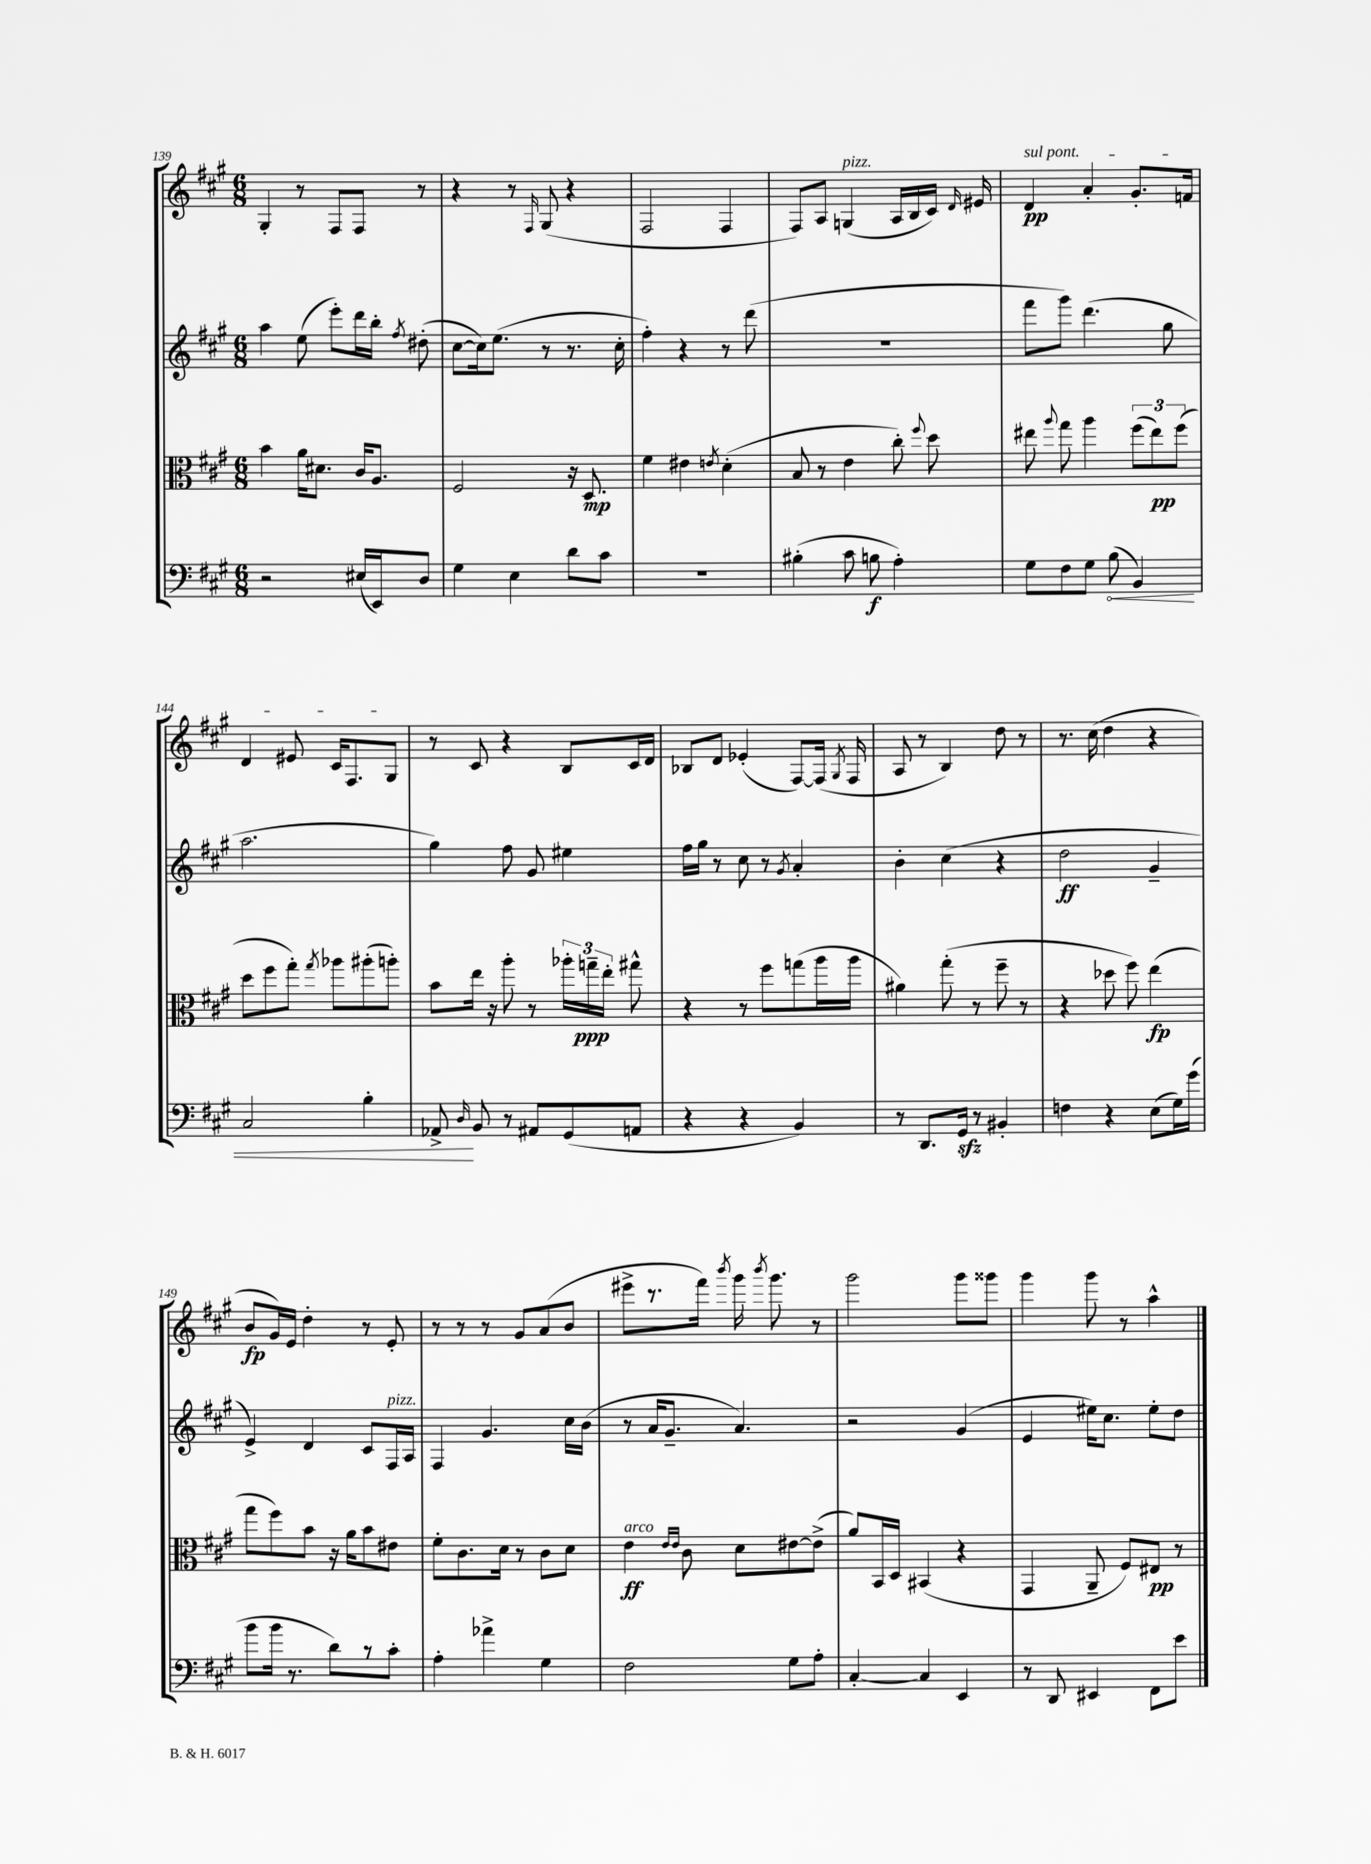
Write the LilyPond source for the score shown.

<<
\new StaffGroup <<
\new Staff = "s0" {
    \clef treble \key a \major \numericTimeSignature \time 6/8
    \autoBeamOff gis4-. r8 fis8[ fis8] r8 |
    r4 r8 \grace { fis16 } gis8( r4 |
    fis2 fis4 |
    fis8[) a8] g4^\markup { \italic "pizz." }( a16[ b16 cis'16]) \grace { d'16 } eis'16 |
    \once \override TextSpanner.bound-details.left.text = \markup { \italic "sul pont." } d'4\pp\startTextSpan a'4-. gis'8.[-. f'16] |
    d'4 eis'8 cis'16[ fis8. gis8]\stopTextSpan |
    r8 cis'8 r4 b8[ cis'16 d'16] |
    bes8[ d'8] ees'4-.( fis8[~) fis16]( \acciaccatura { gis8 } fis16 |
    a8 r8 b4) d''8 r8 |
    r8. cis''16( d''4 r4 |
    b'8[\fp gis'16) e'16] d''4-. r8 e'8-. |
    r8 r8 r8 gis'8[ a'8( b'8] |
    eis'''8[-> r8. fis'''16]) \acciaccatura { b'''8 } gis'''16 \acciaccatura { b'''8 } gis'''8. r8 |
    gis'''2 gis'''8[ gisis'''8] |
    gis'''4 gis'''8 r8 a''4-^ \bar "|." |
}
\new Staff = "s1" {
    \clef treble \key a \major \numericTimeSignature \time 6/8
    \autoBeamOff a''4 e''8( e'''8[-.) d'''16 b''16]-. \acciaccatura { fis''8 } dis''8-.( |
    cis''8[~ cis''16) e''8.]( r8 r8. cis''16-. |
    fis''4-.) r4 r8 d'''8( |
    R2. |
    fis'''8[ gis'''8]) d'''4.( gis''8 |
    a''2. |
    gis''4) fis''8 gis'8 eis''4 |
    fis''16[ gis''16] r8 cis''8 r8 \acciaccatura { gis'8 } a'4-. |
    b'4-. cis''4( r4 |
    d''2\ff gis'4-- |
    e'4->) d'4 cis'8[ fis16^\markup { \italic "pizz." } a16] |
    fis4 gis'4. cis''16[ b'16]( |
    r8 a'16[ gis'8.]-- a'4.) |
    r2 gis'4( |
    e'4 eis''16[) cis''8.] eis''8[-. d''8] \bar "|." |
}
\new Staff = "s2" {
    \clef alto \key a \major \numericTimeSignature \time 6/8
    \autoBeamOff b'4 a'16[ dis'8.] cis'16[ a8.] |
    fis2 r16 d8.\mp |
    fis'4 eis'4 \acciaccatura { e'8 } d'4-.( |
    b8 r8 e'4 cis''8-.) \appoggiatura { fis''8 } d''8 |
    eis''8 \appoggiatura { a''8 } gis''8 a''4 \tuplet 3/2 { fis''8[( eis''8\pp) fis''8]( } |
    d''8[ fis''8 gis''8]-.) \acciaccatura { gis''8 } aes''8[ ais''8-.( a''8]-.) |
    b'8[ e''16] r16 a''8-. r8 \tuplet 3/2 { aes''16[-. g''16--\ppp e''16]-. } gis''8-^ |
    r4 r8 fis''8[ g''8( a''16 a''16] |
    ais'4) gis''8-.( r8 fis''8-- r8 |
    r4 des''8 fis''8) e''4\fp( |
    gis''8[ fis''8) b'8] r16 a'16[ b'8 eis'8] |
    fis'8[-. cis'8. d'16] r8 cis'8[ d'8] |
    e'4\ff^\markup { \italic "arco" } \grace { e'16[ e'16] } cis'8 d'8[ eis'8~ eis'8]->( |
    a'8[) b,16 d16] bis,4( r4 |
    gis,4 a,8-- fis8[) eis8]\pp r8 \bar "|." |
}
\new Staff = "s3" {
    \clef bass \key a \major \numericTimeSignature \time 6/8
    \autoBeamOff r2 eis16[( e,16) d8] |
    gis4 e4 d'8[ cis'8] |
    R2. |
    bis4-.( cis'8 b8\f a4-.) |
    gis8[ fis8 gis8] \once \override Hairpin.circled-tip = ##t b8\<( b,4) |
    cis2 b4-. |
    aes,8->\! \grace { d16 } b,8 r8 ais,8[ gis,8( a,8] |
    r4 r4 b,4) |
    r8 d,8.[ gis,16]\sfz r8 bis,4-. |
    f4 r4 e8[( gis16) gis'16]( |
    b'8[ b'16] r8. d'8[) r8 cis'8]-. |
    a4-. aes'4-> gis4 |
    fis2 gis8[ a8]-. |
    cis4~-. cis4 e,4 |
    r8 d,8 eis,4 fis,8[ e'8] \bar "|." |
}
>>
>>
\layout { \context { \Score currentBarNumber = #139 } }
